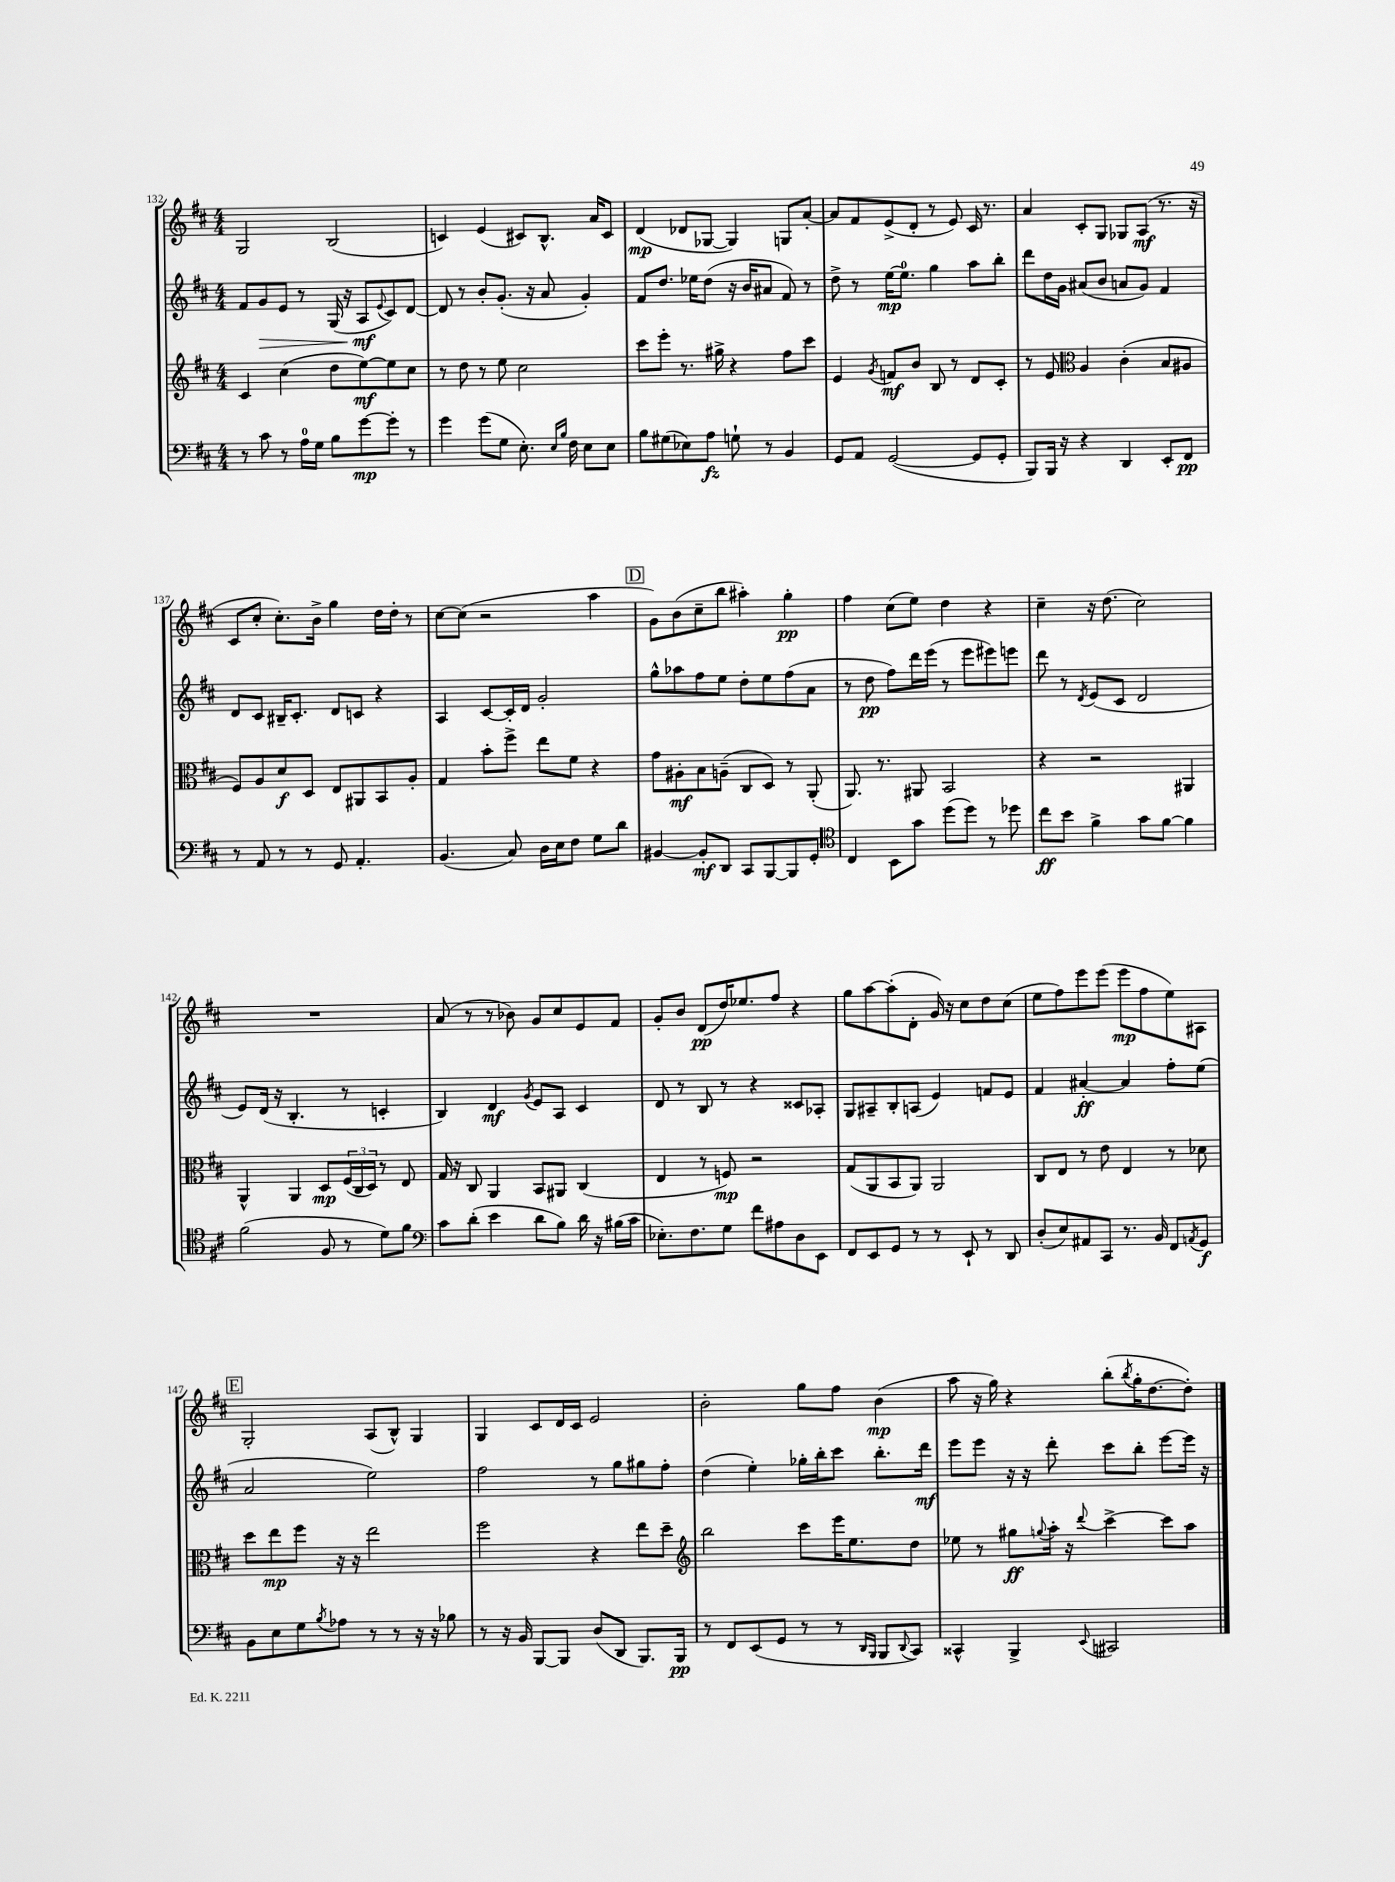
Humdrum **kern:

**kern	**kern	**kern	**kern
*staff4	*staff3	*staff2	*staff1
*clefF4	*clefG2	*clefG2	*clefG2
*k[f#c#]	*k[f#c#]	*k[f#c#]	*k[f#c#]
*M4/4	*M4/4	*M4/4	*M4/4
8r	4c#	8f#	2G
8c#	.	8g	.
8r	(4cc#	8e	.
16A	.	8r	.
16G	.	.	.
8B	8dd	(16G	(2B
.	.	16r	.
[8g	[8ee)	8A	.
.	.	8qqe	.
8g']	8ee]	8c#)	.
8r	8cc#	[8d	.
=	=	=	=
4g	8r	8d]	4c)
.	8dd	8r	.
(8g	8r	8b'	(4e
8G	8ee	(8.g'	.
8.E')	2cc#	.	8c#)
.	.	16r	.
.	.	8a	8.B^^
16qqE	.	.	.
16qqB	.	.	.
16F#	.	.	.
8E	.	4g')	.
.	.	.	16a
8E	.	.	8c#
=	=	=	=
8B	8ccc#	8f#	(4d
(8G#	8eee'	8.dd	.
8E-)	8.r	.	8d-
.	.	16ee-	.
8A	.	(8dd	[8G-
.	16gg#^	.	.
8G`	4r	16r	4G-])
.	.	16b	.
8r	.	8a#	.
4BB	8ff#	8f#)	8G
.	8ccc#	8r	[8a'
=	=	=	=
8GG	4e	8dd^	8a]
8AA	.	8r	8f#
.	8qg	.	.
([2GG	8f	[16ee	(8e^
.	.	8.ee]	.
.	8b	.	8d'
.	8B	4gg	8r
.	8r	.	8e)
8GG]	8d	8aa	16c#
.	.	.	8.r
8GG'	8c#'	8bb'	.
=	=	=	=
8BBB)	8r	8ddd	4a
16BBB	8e	16dd	.
16r	.	16g	.
*	*clefC3	*	*
4r	4A	(8a#	8c#'
.	.	8b	8G
4DD	(4c#'	8a	8G-
.	.	8g)	(8A
8EE'	8B	4f#	8.r
8FF#	8A#	.	.
.	.	.	16r
=	=	=	=
8r	8F#)	8d	8c#
8AA	8A	8c#	8cc#'
8r	8d	16B#~	8.cc#')
.	.	8.c#'	.
8r	8D	.	.
.	.	.	16b^
8GG	8E	8d	4gg
4.AA'	8AA#	8c	.
.	8BB	4r	16dd
.	.	.	16dd'
.	8A'	.	8r
=	=	=	=
(4.BB	4G	4A	[8cc#
.	.	.	(8cc#]
.	8b'	[8c#	2r
8C#)	8ff#^	16c#']	.
.	.	16d	.
16D	8ee	2g'	.
16E	.	.	.
8F#	8f#	.	.
8G	4r	.	4aa
8d	.	.	.
=	=	=	=
[4BB#	8g	8gg^^	8g)
.	8A#'	8aa-	(8b
8BB#']	8B	8ff#	8cc#~
8DD	(8A~	8ee	8bb
8CC#	8C#	8dd'	4aa#')
[8BBB	8D)	8ee	.
8BBB]	8r	(8ff#	4gg'
8GG'	(8AA'	8a	.
=	=	=	=
*clefC4	*	*	*
4C#	8.AA)	8r	4ff#
.	.	8dd	.
.	8.r	.	.
8BB	.	8ff#)	(8cc#
8g	8AA#	16ddd	8ee)
.	.	(16eee	.
(8dd	2BB	8r	4dd
8dd)	.	8eee	.
8r	.	8eee#)	4r
8dd-	.	8eee	.
=	=	=	=
8cc#	4r	8ddd	4cc#~
8b	.	8r	.
.	.	8qd	.
4f#^	2r	(8e	16r
.	.	.	(8.dd
.	.	8c#	.
8g	.	2d	2cc#)
[8f#	.	.	.
4f#]	4AA#	.	.
=	=	=	=
(2f#	4AA^^	8e)	1r
.	.	(16d	.
.	.	16r	.
.	4AA	4.B'	.
8F#	8D	.	.
8r	(24F#	8r	.
.	24C#	.	.
.	24D)	.	.
8d)	8r	4c'	.
8f#	8E	.	.
=	=	=	=
*clefF4	*	*	*
8c#	16G	4B)	(8a
.	16r	.	.
(8d'	8C#	.	8r
4e	4AA	4d	8r
.	.	.	8b-)
.	.	8qg	.
8d	8BB	8e	8g
8B)	8AA#	8A	8cc#
16d	(4C#	4c#	8e
16r	.	.	.
(16B#	.	.	8f#
16c#	.	.	.
=	=	=	=
8.E-')	4E	8d	8g'
.	.	8r	8b
8.F#	.	.	.
.	8r	8B	(8d
8G	8F)	8r	16dd)
.	.	.	8.ee-
8f#	2r	4r	.
8A#	.	.	8ff#
8D	.	8c##	4r
8EE	.	8A-'	.
=	=	=	=
8FF#	(8G	8G	8gg
8EE	8AA	8A#~	[8aa
8GG	8BB	8B'	(8aa']
8r	8AA)	(8A	8d'
8r	2AA	4e)	16g)
.	.	.	16r
8EE`	.	.	8cc#
8r	.	8f	8dd
8DD	.	8e	(8cc#
=	=	=	=
(8D'	8C#	4f#	8ee
8E)	8E	.	8ff#)
8AA#	8r	[4a#'	8eee
8CC#	8e	.	(8eee
8.r	4E	4a#]	8eee
.	.	.	8ff#
16BB	.	.	.
8FF#	8r	8ff#'	8ee)
8qAA	.	.	.
8GG	8d-	(8ee	8A#
=	=	=	=
8BB	8dd	2a	2G'
8E	8ee	.	.
8G	8ff#	.	.
8qB	.	.	.
8A-	16r	.	.
.	16r	.	.
8r	2ee	2ee)	(8A
8r	.	.	8B^^)
16r	.	.	4G
16r	.	.	.
8B-	.	.	.
=	=	=	=
8r	2ff#	2ff#	4G
16r	.	.	.
16BB	.	.	.
[8BBB	.	.	8c#
8BBB]	.	.	16d
.	.	.	16c#
(8D	4r	8r	2e
8DD	.	8gg	.
8.BBB)	8ee	8gg#	.
.	8dd~	8ff#'	.
16BBB	.	.	.
=	=	=	=
*	*clefG2	*	*
8r	2bb	(4dd	2b'
8FF#	.	.	.
(8EE	.	4ee')	.
8GG	.	.	.
8r	8ccc#	16gg-'	8gg
.	.	16bb'	.
8r	16eee	8ccc#	8ff#
.	8.ee	.	.
16qqDD	.	.	.
16qqBBB	.	.	.
8BBB	.	8.bb'	(4b
8qqDD	.	.	.
8CC#)	8dd	.	.
.	.	16ddd	.
=	=	=	=
4CC##^^	8ee-	8eee	8aa
.	8r	8eee	16r
.	.	.	16gg)
4BBB^	8gg#	16r	4r
.	.	16r	.
.	8qqgg	.	.
.	16aa'	8ddd'	.
.	16r	.	.
8qqEE	8qqddd	.	.
2CC#	[4ccc#^	8ccc#	(8bb'
.	.	.	8qbb
.	.	8bb'	16gg'
.	.	.	[8.dd
.	8ccc#]	[8eee	.
.	8aa	16eee]	8dd'])
.	.	16r	.
==	==	==	==
*-	*-	*-	*-
